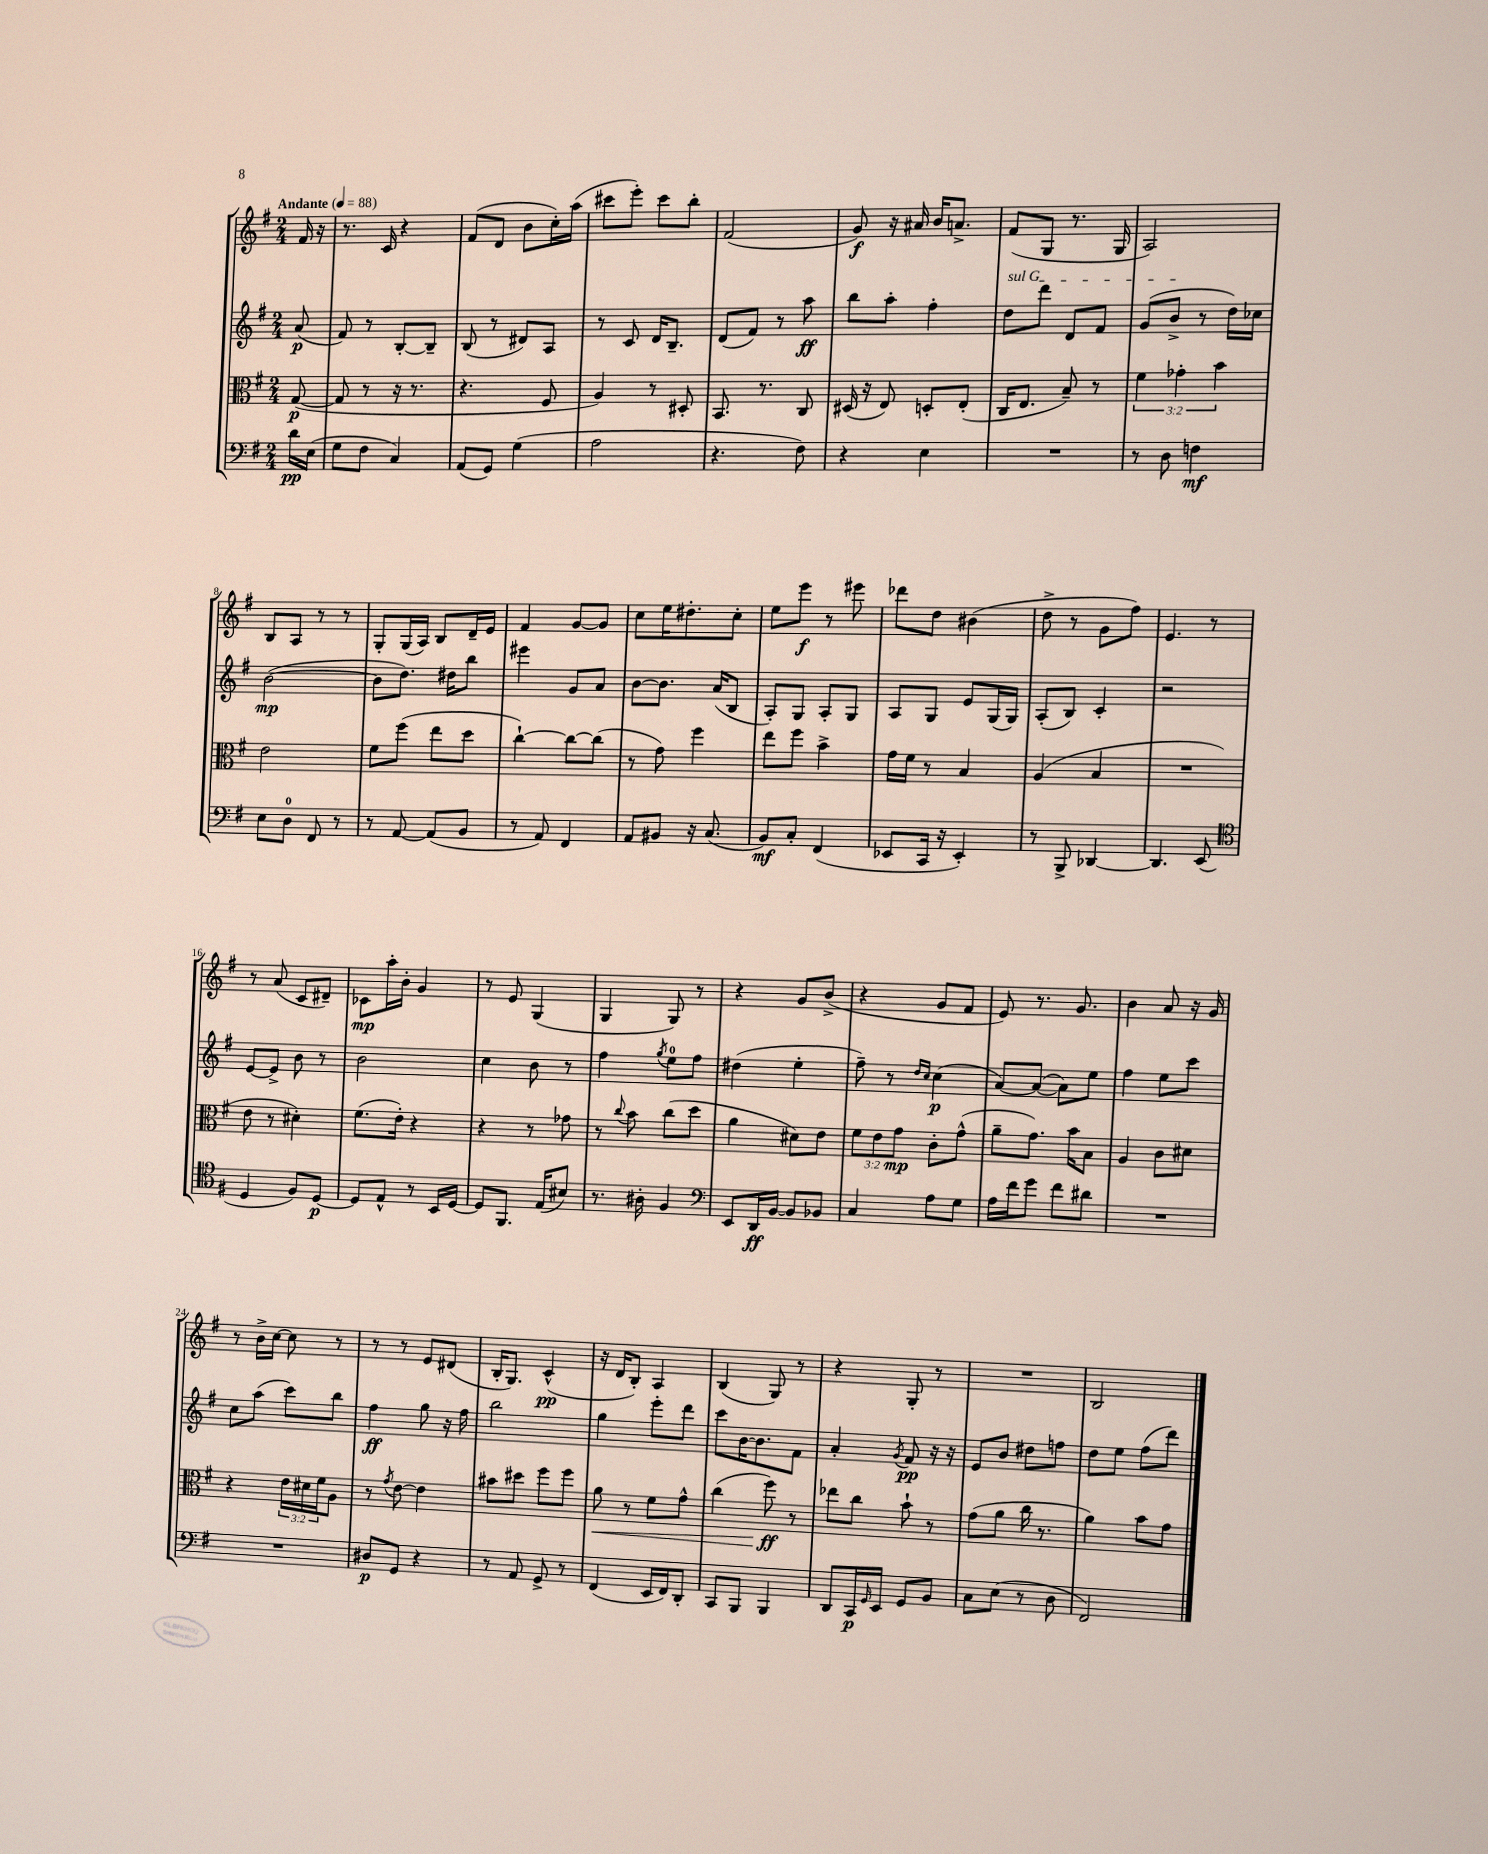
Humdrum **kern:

**kern	**dynam	**kern	**dynam	**kern	**dynam	**kern	**dynam
*part4	*part4	*part3	*part3	*part2	*part2	*part1	*part1
*staff4	*staff4	*staff3	*staff3	*staff2	*staff2	*staff1	*staff1
*clefF4	*	*clefC3	*	*clefG2	*	*clefG2	*
*k[f#]	*	*k[f#]	*	*k[f#]	*	*k[f#]	*
*M2/4	*	*M2/4	*	*M2/4	*	*M2/4	*
*MM88	*	*MM88	*	*MM88	*	*MM88	*
=	=	=	=	=	=	=	=
!	!	!	!	!	!	!LO:TX:a:B:t=Andante	!
16d\LL	pp	([8G/	p	(8a/	p	16f#/	.
(16E\JJ	.	.	.	.	.	16r	.
=1	=1	=1	=1	=1	=1	=1	=1
8G\L	.	8G/]	.	8f#/)	.	8.r	.
8F#\J	.	8r	.	8r	.	.	.
.	.	.	.	.	.	16c/	.
4C/)	.	16r	.	[8B'/L	.	4r	.
.	.	8.r	.	.	.	.	.
.	.	.	.	8B~/J]	.	.	.
=2	=2	=2	=2	=2	=2	=2	=2
(8AA/L	.	4.r	.	(8B/	.	(8f#/L	.
8GG/J)	.	.	.	8r	.	8d/J	.
(4G\	.	.	.	8d#X/L)	.	8b\L	.
.	.	8F#/	.	8A/J	.	16cc'\L)	.
.	.	.	.	.	.	(16aa\JJ	.
=3	=3	=3	=3	=3	=3	=3	=3
2A\	.	4A/)	.	8r	.	8ccc#X\L	.
.	.	.	.	8c/	.	8eee'\J)	.
.	.	8r	.	16d/KL	.	8ccc#\L	.
.	.	.	.	8.B~/J	.	.	.
.	.	8D#X'/	.	.	.	8bb'\J	.
=4	=4	=4	=4	=4	=4	=4	=4
4.r	.	8.BB/	.	(8d/L	.	(2f#/	.
.	.	.	.	8f#/J)	.	.	.
.	.	8.r	.	.	.	.	.
.	.	.	.	8r	.	.	.
8F#\)	.	8C/	.	8aa\	ff	.	.
=5	=5	=5	=5	=5	=5	=5	=5
4r	.	(16D#X/	.	8bb\L	.	8g/)	f
.	.	16r	.	.	.	.	.
.	.	8E/)	.	8aa'\J	.	16r	.
.	.	.	.	.	.	16a#X/	.
4E\	.	8Dn'/L	.	4ff#'\	.	16b/KL	.
.	.	.	.	.	.	8.an^/J	.
.	.	(8E'/J	.	.	.	.	.
=6	=6	=6	=6	=6	=6	=6	=6
!	!	!	!	!LO:TX:a:i:t=sul G	!	!	!
2r	.	16C/KL	.	8dd\L	.	(8f#/L	.
.	.	8.E/J	.	.	.	.	.
.	.	.	.	8ddd\J	.	8G/J	.
.	.	8B~/)	.	8d/L	.	8.r	.
.	.	8r	.	8f#/J	.	.	.
.	.	.	.	.	.	16G/	.
=7	=7	=7	=7	=7	=7	=7	=7
8r	.	6f#\	.	(8g/L	.	2A/)	.
8D\	.	.	.	8b^/J	.	.	.
.	.	6g-X'\	.	.	.	.	.
4Fn\	mf	.	.	8r	.	.	.
.	.	6b\	.	.	.	.	.
.	.	.	.	16dd\LL)	.	.	.
.	.	.	.	16cc-X\JJ	.	.	.
!!LO:LB:g=z
=8	=8	=8	=8	=8	=8	=8	=8
8E\L	.	2e\	.	([2b\	mp	8B/L	.
8D\J	.	.	.	.	.	8A/J	.
8FF#/	.	.	.	.	.	8r	.
8r	.	.	.	.	.	8r	.
=9	=9	=9	=9	=9	=9	=9	=9
8r	.	8f#\L	.	8b\L]	.	8G'/L	.
[8AA/	.	(8ff#\J	.	8.dd\J)	.	(16G/L	.
.	.	.	.	.	.	16A/JJ)	.
(8AA/L]	.	8ee\L	.	.	.	8B/L	.
.	.	.	.	16dd#X\KL	.	.	.
8BB/J	.	8dd\J	.	8bb\J	.	16d~/L	.
.	.	.	.	.	.	16e/JJ	.
=10	=10	=10	=10	=10	=10	=10	=10
8r	.	[4cc`\)	.	4eee#X\	.	4f#/	.
8AA/)	.	.	.	.	.	.	.
4FF#/	.	8cc\L_	.	8g/L	.	[8g/L	.
.	.	(8cc\J]	.	8a/J	.	8g/J]	.
=11	=11	=11	=11	=11	=11	=11	=11
8AA/L	.	8r	.	[8b\L	.	8cc\L	.
8BB#X/J	.	8g\)	.	8.b\J]	.	16ee\K	.
.	.	.	.	.	.	8.dd#X'\	.
16r	.	4ff#\	.	.	.	.	.
(8.C/	.	.	.	(16a/KL	.	.	.
.	.	.	.	8B/J	.	8cc'\J	.
=12	=12	=12	=12	=12	=12	=12	=12
8BB/L)	mf	8ee\L	.	8A'/L)	.	8ee\L	.
8C'/J	.	8ff#\J	.	8G/J	.	8eee\J	f
(4FF#/	.	4b^\	.	8A'/L	.	8r	.
.	.	.	.	8G/J	.	8eee#X\	.
=13	=13	=13	=13	=13	=13	=13	=13
8EE-X/L	.	16g\LL	.	8A/L	.	8ddd-X\L	.
.	.	16f#\JJ	.	.	.	.	.
16CC/Jk	.	8r	.	8G/J	.	8dd\J	.
16r	.	.	.	.	.	.	.
4EE-'/)	.	4B/	.	8e/L	.	(4b#X\	.
.	.	.	.	(16G/L	.	.	.
.	.	.	.	16G/JJ)	.	.	.
=14	=14	=14	=14	=14	=14	=14	=14
8r	.	(4A/	.	(8A'/L	.	8dd^\	.
8BBB^/	.	.	.	8B/J)	.	8r	.
[4DD-X/	.	4B/	.	4c'/	.	8g\L	.
.	.	.	.	.	.	8ff#\J)	.
=15	=15	=15	=15	=15	=15	=15	=15
4.DD-/]	.	2r	.	2r	.	4.e/	.
(8EE/	.	.	.	.	.	8r	.
!!LO:LB:g=z
=16	=16	=16	=16	=16	=16	=16	=16
*clefC4	*	*	*	*	*	*	*
4D/	.	8e\	.	[8e/L	.	8r	.
.	.	8r	.	8e^/J]	.	(8a/	.
8F#/L)	.	4d#X'\)	.	8b\	.	8c/L	.
[8D/J	p	.	.	8r	.	8d#X~/J)	.
=17	=17	=17	=17	=17	=17	=17	=17
8D/L]	.	(8.f#\L	.	2b\	.	8c-X\L	mp
8E^^/J	.	.	.	.	.	16aa'\L	.
.	.	16e'\Jk)	.	.	.	16b'\JJ	.
8r	.	4r	.	.	.	4g/	.
16BB/LL	.	.	.	.	.	.	.
[16D/JJ	.	.	.	.	.	.	.
=18	=18	=18	=18	=18	=18	=18	=18
8D/L]	.	4r	.	4cc\	.	8r	.
8.FF#/J	.	.	.	.	.	8e/	.
.	.	8r	.	8b\	.	(4G/	.
(16E/KL	.	.	.	.	.	.	.
8B#X/J)	.	8g-X\	.	8r	.	.	.
=19	=19	=19	=19	=19	=19	=19	=19
8.r	.	8r	.	4ff#\	.	4G/	.
.	.	8qqcc/	.	.	.	.	.
.	.	8b\	.	.	.	.	.
16A#X'\	.	.	.	.	.	.	.
.	.	.	.	8qgg/	.	.	.
4F#/	.	(8cc\L	.	8ee\L	.	8G/)	.
.	.	8dd\J	.	8ff#\J	.	8r	.
=20	=20	=20	=20	=20	=20	=20	=20
*clefF4	*	*	*	*	*	*	*
8EE/L	.	4a\	.	(4dd#X\	.	4r	.
16DD/L	ff	.	.	.	.	.	.
[16BB/JJ	.	.	.	.	.	.	.
8BB/L]	.	8d#X\L)	.	4ee'\	.	8g/L	.
8BB-X/J	.	8e\J	.	.	.	(8b^/J	.
=21	=21	=21	=21	=21	=21	=21	=21
4C/	.	12f#\L	.	8ff#~\)	.	4r	.
.	.	12e\	.	.	.	.	.
.	.	.	.	8r	.	.	.
.	.	12g\J	mp	.	.	.	.
.	.	.	.	16qqdd/LL	.	.	.
.	.	.	.	16qqcc/JJ	.	.	.
8A\L	.	8c'\L	.	(4cc\	p	8g/L	.
8G\J	.	(8g^^\J	.	.	.	8f#/J	.
=22	=22	=22	=22	=22	=22	=22	=22
16A\LL	.	8a~\L	.	[8a/L)	.	8e/)	.
16f#\J	.	.	.	.	.	.	.
8g\J	.	8.g\J)	.	(8a/J_	.	8.r	.
8f#\L	.	.	.	8a\L])	.	.	.
.	.	16b\KL	.	.	.	8.g/	.
8d#X\J	.	8B\J	.	8ee\J	.	.	.
=23	=23	=23	=23	=23	=23	=23	=23
2r	.	4A/	.	4ff#\	.	4b\	.
.	.	8c\L	.	8ee\L	.	8a/	.
.	.	8d#X\J	.	8ccc\J	.	16r	.
.	.	.	.	.	.	16g/	.
!!LO:LB:g=z
=24	=24	=24	=24	=24	=24	=24	=24
2r	.	4r	.	8cc\L	.	8r	.
.	.	.	.	(8aa\J	.	16b^\LL	.
.	.	.	.	.	.	[16cc\JJ	.
.	.	24e\LL	.	8ccc\L)	.	8cc\]	.
.	.	24d#X\	.	.	.	.	.
.	.	24f#\J	.	.	.	.	.
.	.	8A\J	.	8bb\J	.	8r	.
=25	=25	=25	=25	=25	=25	=25	=25
8D#X/L	p	8r	.	4ff#\	ff	8r	.
.	.	8qg/	.	.	.	.	.
8GG/J	.	[8e\	.	.	.	8r	.
4r	.	4e\]	.	8gg\	.	8e/L	.
.	.	.	.	16r	.	(8d#X/J	.
.	.	.	.	16ff#\	.	.	.
=26	=26	=26	=26	=26	=26	=26	=26
8r	.	8b#X\L	.	2bb\	.	16B'/KL	.
.	.	.	.	.	.	8.G/J)	.
8AA/	.	8dd#X\J	.	.	.	.	.
8GG^/	.	8ff#\L	.	.	.	(4c^^/	pp
8r	.	8ff#\J	.	.	.	.	.
=27	=27	=27	=27	=27	=27	=27	=27
!	!	!	!LO:HP:b	!	!	!	!
(4FF#/	.	8a\	<	4gg\	.	16r	.
.	.	.	.	.	.	16d/KL	.
.	.	8r	.	.	.	8B'/J)	.
16EE/LL	.	8f#\L	.	8eee'\L	.	4A/	.
16FF#/J)	.	.	.	.	.	.	.
8DD'/J	.	8g^^\J	.	8ddd\J	.	.	.
=28	=28	=28	=28	=28	=28	=28	=28
8CC/L	.	(4cc\	.	8ccc\L	.	(4B/	.
8BBB/J	.	.	.	[16b\K	.	.	.
.	.	.	.	8.b\]	.	.	.
4BBB/	.	8ff#\)	ff	.	.	8G/)	.
.	.	8r	[	8f#\J	.	8r	.
=29	=29	=29	=29	=29	=29	=29	=29
8DD/L	.	8ee-X\L	.	4a'/	.	4r	.
16CC/L	p	8cc\J	.	.	.	.	.
16qqGG/	.	.	.	.	.	.	.
16EE/JJ	.	.	.	.	.	.	.
.	.	.	.	8qg/	.	.	.
8GG/L	.	8b`\	.	8f#/	pp	8G'/	.
8BB/J	.	8r	.	16r	.	8r	.
.	.	.	.	16r	.	.	.
=30	=30	=30	=30	=30	=30	=30	=30
8C\L	.	(8g\L	.	8e/L	.	2r	.
(8E\J	.	8a\J	.	8b/J	.	.	.
8r	.	16cc\	.	8dd#X\L	.	.	.
.	.	8.r	.	.	.	.	.
8D\	.	.	.	8ffn\J	.	.	.
=31	=31	=31	=31	=31	=31	=31	=31
2FF#/)	.	4a\)	.	8dd\L	.	2B/	.
.	.	.	.	8ee\J	.	.	.
.	.	8b\L	.	(8ff#\L	.	.	.
.	.	8g\J	.	8ddd\J)	.	.	.
==	==	==	==	==	==	==	==
*-	*-	*-	*-	*-	*-	*-	*-
